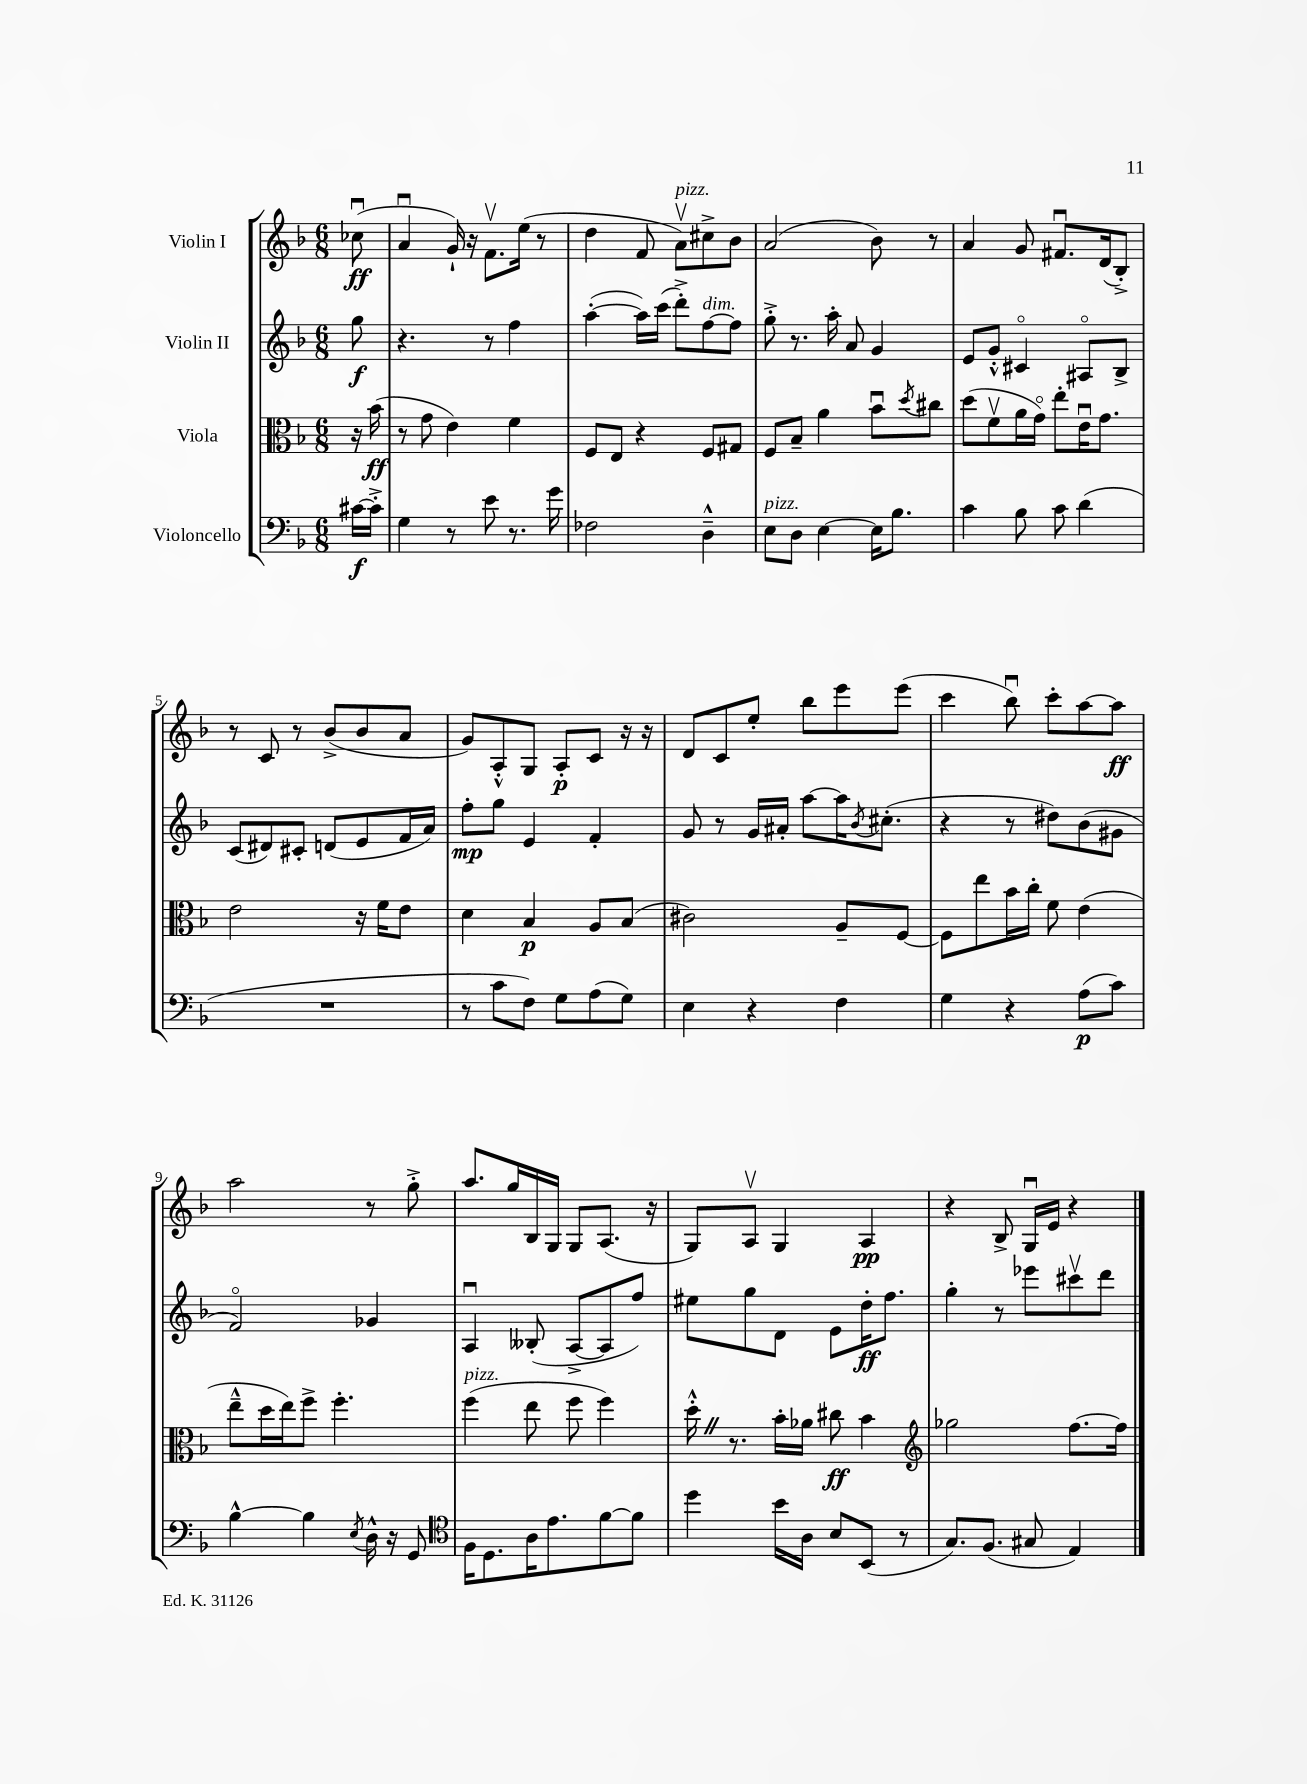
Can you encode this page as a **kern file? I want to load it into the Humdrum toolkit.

**kern	**dynam	**kern	**dynam	**kern	**dynam	**kern	**dynam
*part4	*part4	*part3	*part3	*part2	*part2	*part1	*part1
*staff4	*staff4	*staff3	*staff3	*staff2	*staff2	*staff1	*staff1
*I"Violoncello	*	*I"Viola	*	*I"Violin II	*	*I"Violin I	*
*clefF4	*	*clefC3	*	*clefG2	*	*clefG2	*
*k[b-]	*	*k[b-]	*	*k[b-]	*	*k[b-]	*
*M6/8	*	*M6/8	*	*M6/8	*	*M6/8	*
=	=	=	=	=	=	=	=
[16c#X\LL	f	16r	.	8gg\	f	(8cc-Xu\	ff
16c#'^\JJ]	.	(16b-\	ff	.	.	.	.
=1	=1	=1	=1	=1	=1	=1	=1
4G\	.	8r	.	4.r	.	4au/	.
.	.	8g\	.	.	.	.	.
8r	.	4e\)	.	.	.	16g`/)	.
.	.	.	.	.	.	16r	.
8e\	.	.	.	8r	.	8.fv\L	.
8.r	.	4f\	.	4ff\	.	.	.
.	.	.	.	.	.	(16ee\Jk	.
.	.	.	.	.	.	8r	.
16g\	.	.	.	.	.	.	.
=2	=2	=2	=2	=2	=2	=2	=2
2F-X\	.	8F/L	.	([4aa'\	.	4dd\	.
.	.	8E/J	.	.	.	.	.
.	.	4r	.	16aa\LL])	.	8f/	.
.	.	.	.	(16ccc\JJ	.	.	.
!	!	!	!	!	!	!LO:TX:a:i:t=pizz.	!
.	.	.	.	8ddd'^\L)	.	8av\L)	.
!	!	!	!	!LO:TX:a:i:t=dim.	!	!	!
4D~^^\	.	8F/L	.	[8ff\	.	8cc#X^\	.
.	.	8G#X/J	.	8ff\J]	.	8b-\J	.
=3	=3	=3	=3	=3	=3	=3	=3
!LO:TX:a:i:t=pizz.	!	!	!	!	!	!	!
8E\L	.	8F/L	.	8gg'^\	.	(2a/	.
8D\J	.	8B-~/J	.	8.r	.	.	.
[4E\	.	4a\	.	.	.	.	.
.	.	.	.	16aa'\	.	.	.
.	.	.	.	8a/	.	.	.
16E\KL]	.	8b-u\L	.	4g/	.	8b-\)	.
8.B-\J	.	.	.	.	.	.	.
.	.	8qdd/	.	.	.	.	.
.	.	8cc#X\J	.	.	.	8r	.
=4	=4	=4	=4	=4	=4	=4	=4
4c\	.	(8dd\L	.	8e/L	.	4a/	.
.	.	8fv\	.	8g'^^/J	.	.	.
8B-\	.	16a\L	.	4c#X/	.	8g/	.
.	.	16g\JJ)	.	.	.	.	.
8c\	.	8ee'\L	.	.	.	8.f#Xu/L	.
(4d\	.	16eu\K	.	8A#X/L	.	.	.
.	.	8.g\J	.	.	.	(16d/k	.
.	.	.	.	8B-^/J	.	8B-'^/J)	.
!!LO:LB:g=z
=5	=5	=5	=5	=5	=5	=5	=5
2.r	.	2e\	.	(8c/L	.	8r	.
.	.	.	.	8d#X/)	.	8c/	.
.	.	.	.	8c#X'/J	.	8r	.
.	.	.	.	(8dn/L	.	(8b-^/L	.
.	.	16r	.	8e/	.	8b-/	.
.	.	16f\KL	.	.	.	.	.
.	.	8e\J	.	16f/L	.	8a/J	.
.	.	.	.	16a/JJ)	.	.	.
=6	=6	=6	=6	=6	=6	=6	=6
8r	.	4d\	.	8ff'\L	mp	8g/L)	.
8c\L	.	.	.	8gg\J	.	8A'^^/	.
8F\J)	.	4B-/	p	4e/	.	8G/J	.
8G\L	.	.	.	.	.	8A'/L	p
(8A\	.	8A/L	.	4f'/	.	8c/J	.
8G\J)	.	(8B-/J	.	.	.	16r	.
.	.	.	.	.	.	16r	.
=7	=7	=7	=7	=7	=7	=7	=7
4E\	.	2c#X\)	.	8g/	.	8d/L	.
.	.	.	.	8r	.	8c/	.
4r	.	.	.	16g/LL	.	8ee'/J	.
.	.	.	.	16a#X'/JJ	.	.	.
.	.	.	.	[8aa\L	.	8bb-\L	.
4F\	.	8A~/L	.	16aa\K]	.	8eee\	.
.	.	.	.	8qb-/	.	.	.
.	.	.	.	(8.cc#X'\J	.	.	.
.	.	[8F/J	.	.	.	(8eee\J	.
=8	=8	=8	=8	=8	=8	=8	=8
4G\	.	8F\L]	.	4r	.	4ccc\	.
.	.	8ee\	.	.	.	.	.
4r	.	16b-\L	.	8r	.	8bb-u\)	.
.	.	16cc'\JJ	.	.	.	.	.
.	.	8f\	.	8dd#X\L)	.	8ccc'\L	.
(8A\L	p	(4e\	.	(8b-\	.	[8aa\	.
8c\J)	.	.	.	8g#X\J	.	8aa\J]	ff
!!LO:LB:g=z
=9	=9	=9	=9	=9	=9	=9	=9
[4B-^^\	.	8ee~^^\L	.	2f/)	.	2aa\	.
.	.	16dd\L	.	.	.	.	.
.	.	16ee\J)	.	.	.	.	.
4B-\]	.	8ff^\J	.	.	.	.	.
.	.	4.ff'\	.	.	.	.	.
8qE/	.	.	.	.	.	.	.
16D^^\	.	.	.	4g-X/	.	8r	.
16r	.	.	.	.	.	.	.
8GG/	.	.	.	.	.	8gg'^\	.
=10	=10	=10	=10	=10	=10	=10	=10
*clefC4	*	*	*	*	*	*	*
!	!	!LO:TX:a:i:t=pizz.	!	!	!	!	!
16F\KL	.	(4ff\	.	4Au/	.	8.aa/L	.
8.D\	.	.	.	.	.	.	.
.	.	.	.	.	.	16gg/L	.
16A\K	.	8ee\	.	(8B--X'/	.	16B-/	.
8.e\	.	.	.	.	.	16G/JJ	.
.	.	8ff\	.	[8A^/L	.	8G/L	.
[8f\	.	4ff\)	.	8A/]	.	(8.A/J	.
8f\J]	.	.	.	8ff/J)	.	.	.
.	.	.	.	.	.	16r	.
=11	=11	=11	=11	=11	=11	=11	=11
4dd\	.	16dd'^^Z\	.	8ee#X\L	.	8G/L)	.
.	.	8.r	.	.	.	.	.
.	.	.	.	8gg\	.	8Av/J	.
16b-\LL	.	16b-'\LL	.	8d\J	.	4G/	.
16A\JJ	.	16a-X\JJ	.	.	.	.	.
8B-/L	.	8cc#X\	ff	8e\L	.	.	.
(8BB-/J	.	4b-\	.	16dd'\K	ff	4A/	pp
.	.	.	.	8.ff\J	.	.	.
8r	.	.	.	.	.	.	.
=12	=12	=12	=12	=12	=12	=12	=12
*	*	*clefG2	*	*	*	*	*
8.G/L)	.	2gg-X\	.	4gg'\	.	4r	.
(8.F/J	.	.	.	.	.	.	.
.	.	.	.	8r	.	8B-^/	.
8G#X/	.	.	.	8eee-X\L	.	16Gu/LL	.
.	.	.	.	.	.	16e/JJ	.
4E/)	.	[8.ff\L	.	8ccc#Xv\	.	4r	.
.	.	.	.	8ddd\J	.	.	.
.	.	16ff\Jk]	.	.	.	.	.
==	==	==	==	==	==	==	==
*-	*-	*-	*-	*-	*-	*-	*-
